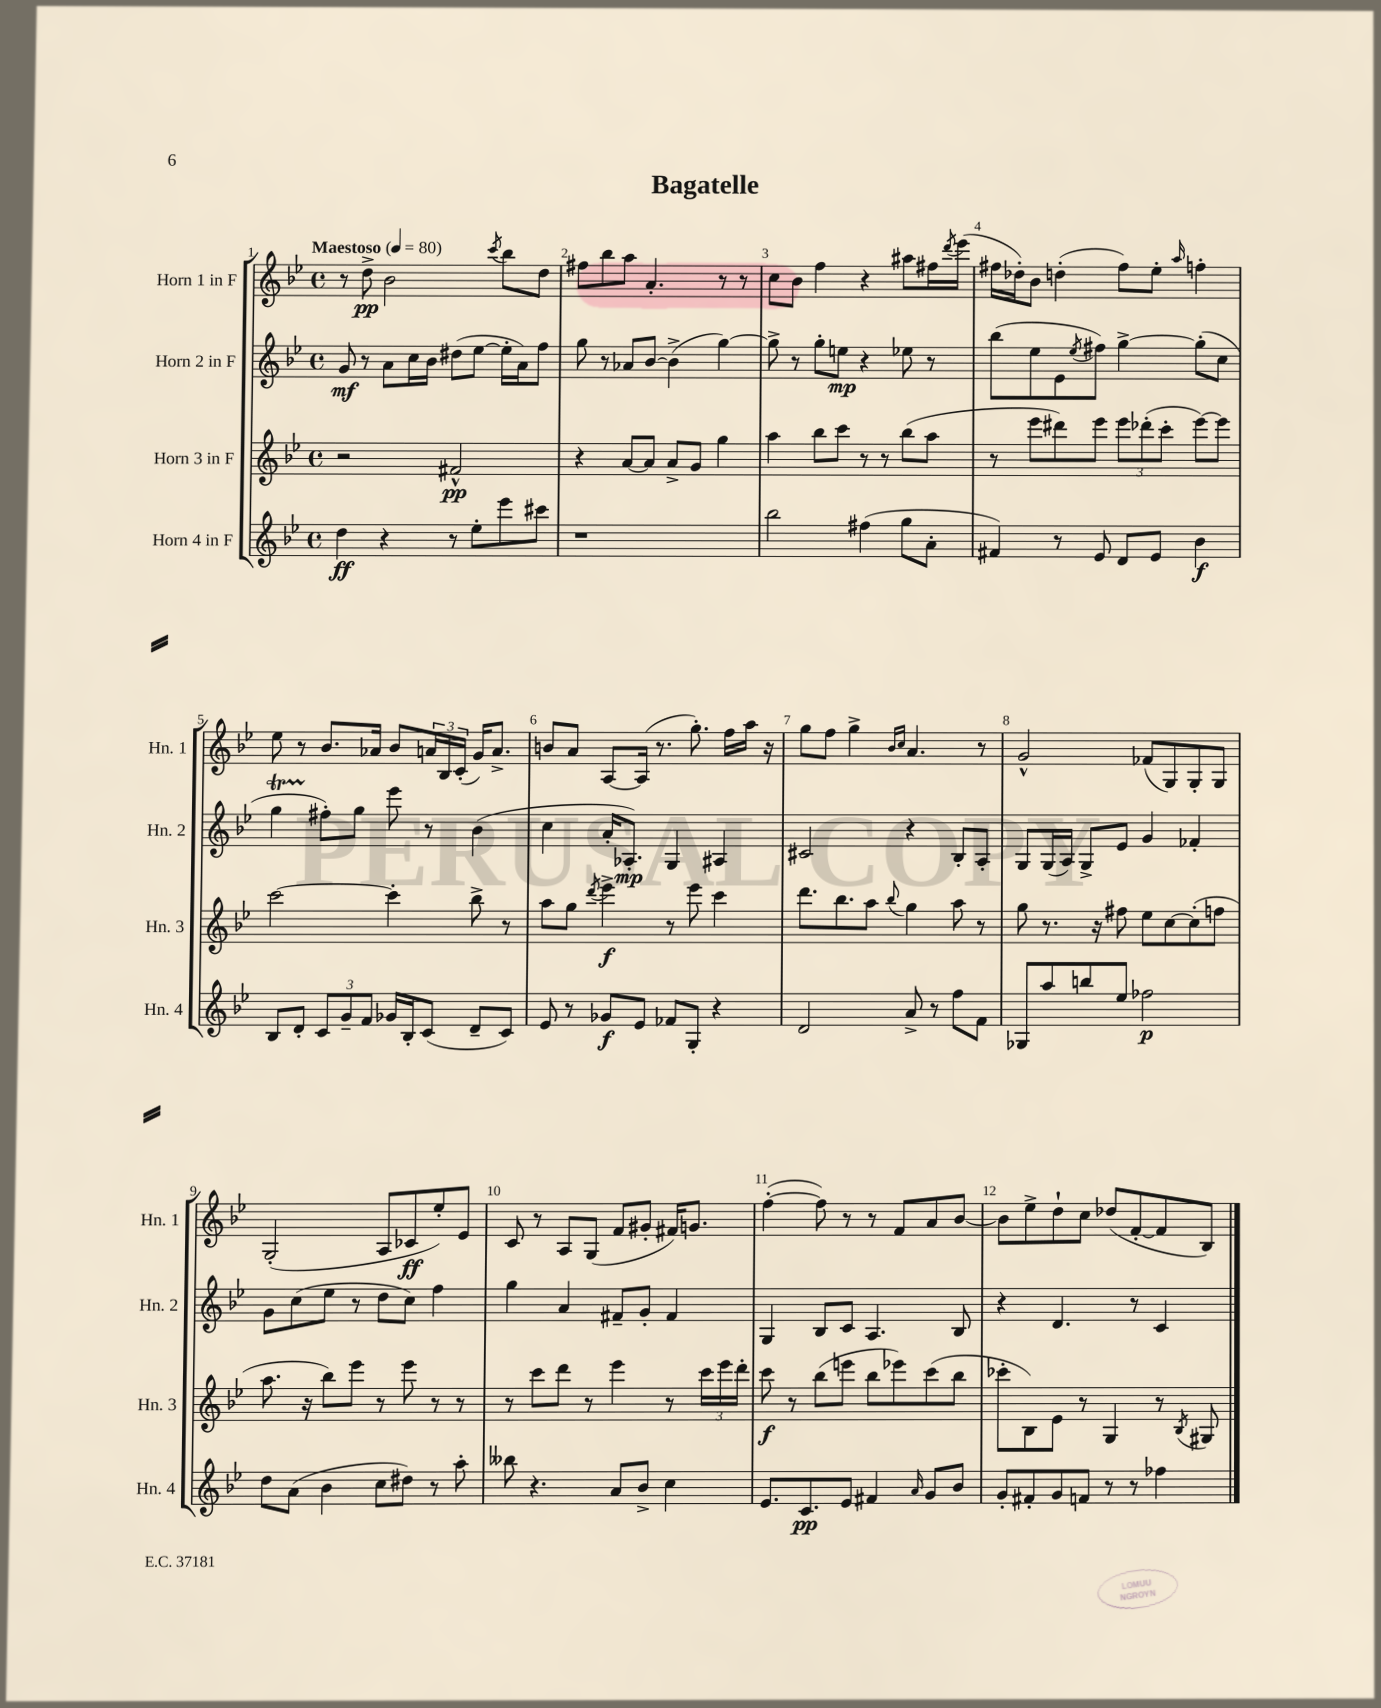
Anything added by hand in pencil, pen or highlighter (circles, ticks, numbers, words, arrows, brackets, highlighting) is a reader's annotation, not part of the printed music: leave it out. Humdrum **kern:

**kern	**kern	**kern	**kern
*staff4	*staff3	*staff2	*staff1
*clefG2	*clefG2	*clefG2	*clefG2
*k[b-e-]	*k[b-e-]	*k[b-e-]	*k[b-e-]
*M4/4	*M4/4	*M4/4	*M4/4
*met(c)	*met(c)	*met(c)	*met(c)
*MM80	*MM80	*MM80	*MM80
4dd\	2r	8g/	8r
.	.	8r	8dd^\
4r	.	8a\L	2b-\
.	.	16cc\L	.
.	.	16b-\JJ	.
8r	2f#^^/	(8dd#\L	.
8ee-'\L	.	[8ee-\J	.
.	.	.	8qccc/
8eee-\	.	16ee-'\]LL	8bb-\L
.	.	16a\J)	.
8ccc#\J	.	8ff\J	8dd\J
=	=	=	=
1r	4r	8gg\	8ff#\L
.	.	8r	8bb-\
.	[8a/L	8a-/L	8aa\J
.	8a/]J	[8b-/J	4.a'/
.	8a^/L	(4b-^\]	.
.	8g/J	.	.
.	4gg\	[4gg\)	8r
.	.	.	8r
=	=	=	=
2bb-\	4aa\	8gg^\]	8cc\L
.	.	8r	8b-\J
.	8bb-\L	8gg'\L	4ff\
.	8ccc\J	8ee\J	.
(4ff#\	8r	4r	4r
.	8r	.	.
8gg\L	(8bb-\L	8ee-\	8aa#\L
8a'\J	8aa\J	8r	16ff#\L
.	.	.	8qddd/
.	.	.	(16eee-\JJ
=	=	=	=
4f#/)	8r	(8bb-\L	16ff#\LL
.	.	.	16dd-'\J)
.	8eee-\L	8ee-\	8b-\J
8r	8ddd#\)	8e-\	(4dd'\
.	.	8qee-/	.
8e-/	8eee-\J	8ff#\J)	.
8d/L	12eee-\L	[4gg^\	8ff#\L)
.	(12ddd-'\	.	.
8e-/J	.	.	8ee-'\J
.	12ccc'\J	.	.
.	.	.	16qqaa/
4b-\	[8eee-\L)	(8gg'\]L	4ff'\
.	8eee-\]J	8cc\J	.
=	=	=	=
8B-/L	[2ccc\	4gg\	8ee-\
8d'/J	.	.	8r
12c/L	.	8ff#'\L)	8.b-/L
12g~/	.	.	.
.	.	8gg\J	.
12f/J	.	.	.
.	.	.	16a-/Jk
16g-/LL	4ccc'\]	8eee-\	8b-/L
16B-'/J	.	.	.
(8c/J	.	8r	24a/L
.	.	.	24B-/
.	.	.	(24c'/JJ
8d~/L	8bb-^\	(4b-\	16g/LK)
.	.	.	8.a^/J
8c/J)	8r	.	.
=	=	=	=
8e-/	8aa\L	4cc\	8b/L
8r	8gg\J	.	8a/J
.	8qddd/	.	.
8g-/L	4eee-^\	16a'/LK	[8A/L
.	.	8.A-'/J)	.
8e-/J	.	.	(16A/]Jk
.	.	.	8.r
8f-/L	8r	4G/	.
8G'/J	8eee-\	.	8.gg'\)
4r	4ccc\	4A#/	.
.	.	.	16ff\LL
.	.	.	16aa\JJ
.	.	.	16r
=	=	=	=
2d/	8.ddd\L	2c#/	8gg\L
.	.	.	8ff\J
.	8.bb-\	.	.
.	.	.	4gg^\
.	8aa\J	.	.
.	.	.	16qqb-/LL
.	8qqbb-/	.	16qqcc/JJ
8a^/	4gg\	4r	4.a/
8r	.	.	.
8ff\L	8aa\	8B-'/L	.
8f\J	8r	8A'/J	8r
=	=	=	=
8G-/L	8gg\	8G/L	2g^^/
8aa/	8.r	(16G/L	.
.	.	16A/JJ)	.
8bb/	.	8G^/L	.
.	16r	.	.
8ee-/J	8ff#\	8e-/J	.
2ff-\	8ee-\L	4g/	(8f-/L
.	[8cc\	.	8G/)
.	(8cc'\]	4f-'/	8G'/
.	8ff\J	.	8G/J
=	=	=	=
8dd\L	8.aa\	8g\L	(2G'/
(8a\J	.	(8cc\	.
.	16r	.	.
4b-\	8bb-\L)	8ee-\J	.
.	8eee-\J	8r	.
8cc\L	8r	8dd\L	8A/L
8dd#\J)	8eee-\	8cc\J)	8c-/
8r	8r	4ff\	8ee-'/)
8aa'\	8r	.	8e-/J
=	=	=	=
8bb--\	8r	4gg\	8c/
4.r	8ccc\L	.	8r
.	8ddd\J	4a/	8A/L
.	8r	.	(8G/J
8a/L	4eee-\	8f#~/L	8f/L
8b-^/J	.	8g'/J	8g#'/J
4cc\	8r	4f#/	16f#/LK)
.	.	.	8.g/J
.	24ccc\LL	.	.
.	24eee-\	.	.
.	24ddd'\JJ	.	.
=	=	=	=
8.e-/L	8ccc\	4G/	([4ff'\
.	8r	.	.
8.c/	.	.	.
.	(8bb-\L	8B-/L	8ff\])
8e-/J	8eee\J	8c/J	8r
4f#/	8bb-\L	4.A/	8r
.	8eee-\)	.	8f/L
16qqa/	.	.	.
8g/L	(8ccc\	.	8a/
8b-/J	8bb-\J	8B-/	[8b-/J
=	=	=	=
8g'/L	8ccc-'\L	4r	8b-\]L
8f#'/	8B-\)	.	8ee-^\
8g/	8e-\J	4.d/	8dd`\
8f/J	8r	.	8cc\J
8r	4G/	.	(8dd-/L
8r	.	8r	[8f'/
4ff-\	8r	4c/	8f/]
.	8qB-/	.	.
.	8G#/	.	8B-/J)
==	==	==	==
*-	*-	*-	*-
